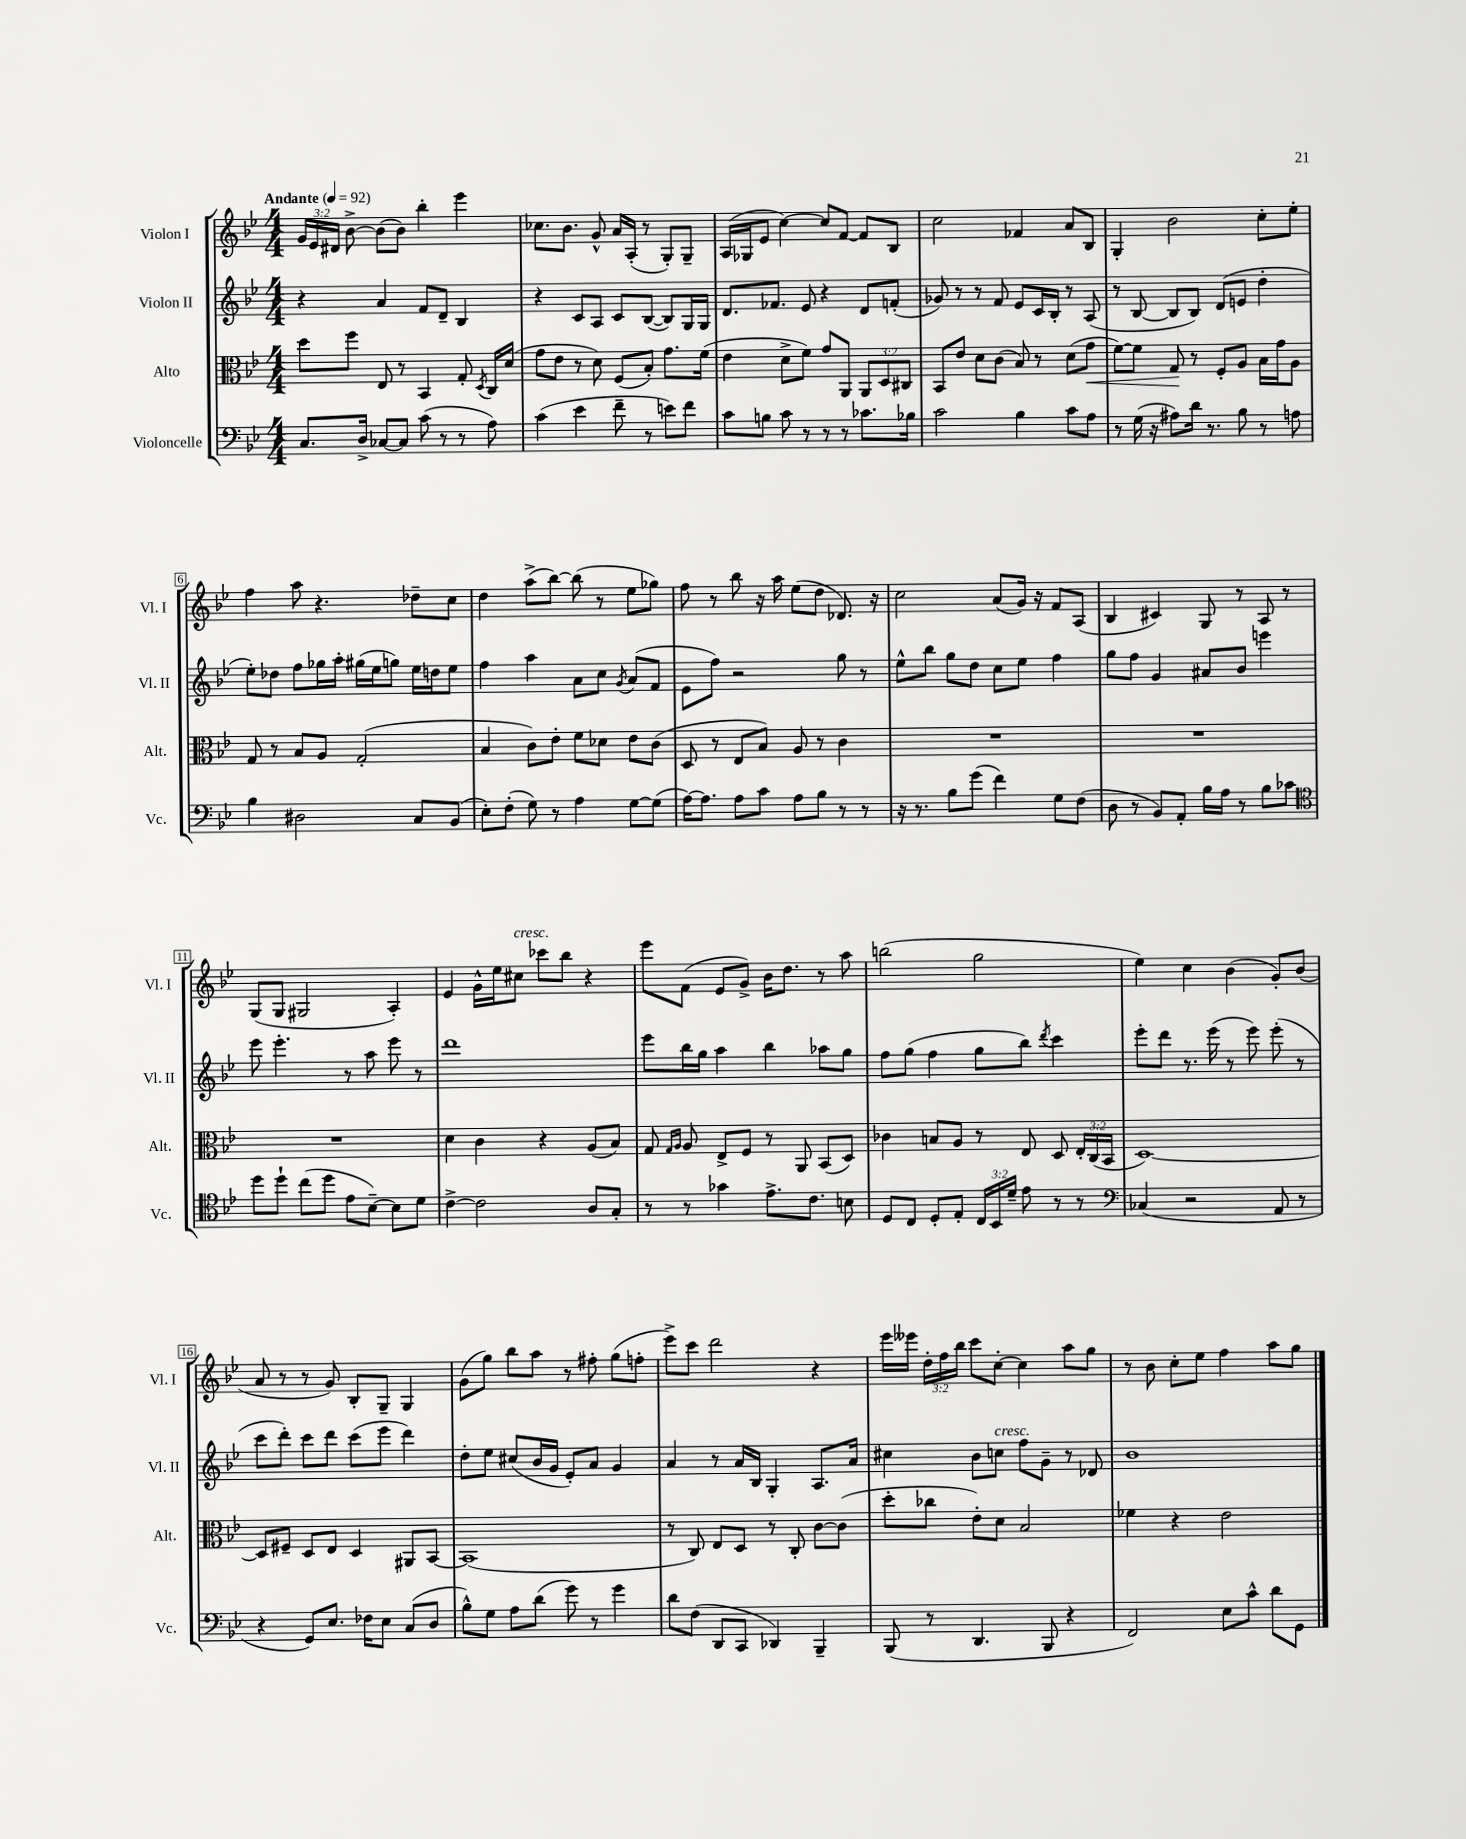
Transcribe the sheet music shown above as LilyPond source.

<<
\new StaffGroup <<
\new Staff = "s0" \with { instrumentName = "Violon I" shortInstrumentName = "Vl. I" } {
    \clef treble \key bes \major \numericTimeSignature \time 4/4 \override Staff.TupletNumber.text = #tuplet-number::calc-fraction-text \tempo "Andante" 4 = 92
    \autoBeamOff \tuplet 3/2 { g'16[ ees'16 dis'16] } bes'8~-> bes'8[( bes'8]) bes''4-. ees'''4 |
    ces''8.[ bes'8.] g'8-^ a'16[ a16]-.( r8 g8[-.) g8]-- |
    a16[( ges16 ees'8] c''4~) c''8[ f'8]~ f'8[ bes8] |
    c''2 fes'4 a'8[ bes8] |
    g4-. bes'2 c''8[-. ees''8]-. |
    f''4 a''8 r4. des''8[-- c''8] |
    d''4 a''8[->( bes''8]~) bes''8( r8 ees''8[ ges''8]) |
    f''8 r8 bes''8 r16 a''16 ees''8[( d''8] des'8.) r16 |
    c''2 a'8[( g'16]) r16 f'8[ a8]( |
    bes4 cis'4) g8 r8 a8 r8 |
    g8[( g8] gis2 a4-.) |
    ees'4 g'16[-^ ees''16 cis''8]^\markup { \italic "cresc." } ces'''8[ bes''8] r4 |
    ees'''8[ f'8]( ees'8[ g'8]->) bes'16[ d''8.] r8 a''8 |
    b''2( g''2 |
    ees''4) c''4 bes'4( g'8[-.) bes'8]( |
    a'8 r8 r8 g'8) bes8[-. g8]-- g4 |
    g'8[( g''8]) bes''8[ a''8] r8 fis''8-. g''8[( f''8]-. |
    ees'''8[->) c'''8] d'''2 r4 |
    ees'''16[ eeses'''16] \tuplet 3/2 { d''16[-. f''16 bes''16] } c'''8[ c''8]~-. c''4 a''8[ g''8] |
    r8 bes'8 c''8[-. ees''8] f''4 a''8[ g''8] \bar "|." |
}
\new Staff = "s1" \with { instrumentName = "Violon II" shortInstrumentName = "Vl. II" } {
    \clef treble \key bes \major \numericTimeSignature \time 4/4
    \autoBeamOff r4 a'4 f'8[ d'8]-- bes4 |
    r4 c'8[ a8] c'8[ bes8]~( bes8[) g16 g16] |
    d'8.[ fes'8.] ees'8 r4 d'8[ f'8]-.( |
    ges'8) r8 r8 f'8 ees'8[ c'16 bes16]-. r8 a8( |
    r8 bes8~ bes8[ bes8]) d'8[( e'8] d''4-. |
    ees''8[-.) des''8] f''8[ ges''16 a''16]-. gis''16[( ees''16 g''8]) ees''16[ d''16 ees''8] |
    f''4 a''4 a'8[ c''8] \acciaccatura { g'8 } a'8[( f'8] |
    ees'8[ f''8]) r2 g''8 r8 |
    ees''8[-^ bes''8] g''8[ d''8] c''8[ ees''8] f''4 |
    g''8[ f''8] g'4 ais'8[ bes'8] e'''4 |
    ees'''8 ees'''4.-. r8 a''8 ees'''8 r8 |
    d'''1 |
    ees'''8[ bes''16 g''16] a''4 bes''4 aes''8[ g''8] |
    f''8[ g''8]( f''4 g''8[ bes''8]) \acciaccatura { d'''8 } c'''4 |
    ees'''8[-. d'''8] r8. ees'''16( r8 ees'''8) ees'''8-.( r8 |
    c'''8[ d'''8]-.) c'''8[ d'''8] c'''8[( ees'''8] d'''4) |
    d''8[-. ees''8] cis''8[( bes'16 g'16] ees'8[-.) a'8] g'4 |
    a'4 r8 a'16[ bes16] g4-. a8.[ a'16] |
    cis''4 bes'8[ c''8]^\markup { \italic "cresc." } f''8[ g'8]-- r8 des'8 |
    bes'1 \bar "|." |
}
\new Staff = "s2" \with { instrumentName = "Alto" shortInstrumentName = "Alt." } {
    \clef alto \key bes \major \numericTimeSignature \time 4/4 \override Staff.TupletNumber.text = #tuplet-number::calc-fraction-text
    \autoBeamOff d''8[ f''8] ees8 r8 bes,4 g8-. \acciaccatura { d8 } c16[ d'16]( |
    g'8[ ees'8] r8 d'8) f8[( bes8]-.) g'8.[ f'16]( |
    ees'4 d'8[-> f'8]) g'8[ a,8] \tuplet 3/2 { a,8[ d8 cis8] } |
    bes,8[ ees'8] d'8[ c'8]( bes8) r8 d'8[( g'8]\< |
    f'8[~) f'8] g8\! r8 f8[-. a8] bes16[ g'16 a8] |
    g8 r8 bes8[ a8] g2-.( |
    bes4 c'8[) ees'8]-. f'8[ des'8] ees'8[ c'8]( |
    d8 r8 ees8[ bes8]) a8 r8 c'4 |
    R1 |
    R1 |
    R1 |
    d'4 c'4 r4 a8[( bes8]) |
    g8 \grace { g16[ a16] } a8 ees8[-> f8] r8 a,8 bes,8[( d8]) |
    ces'4 b8[ a8] r8 ees8 d8 \tuplet 3/2 { ees16[-. c16( bes,16] } |
    d1~) |
    d8[ fis8]-- d8[ ees8] d4 ais,8[ bes,8]~ |
    bes,1( |
    r8 c8) ees8[ d8] r8 c8-. c'8[~ c'8]( |
    d''8[-. ces''8] ees'8[-.) d'8] bes2 |
    fes'4 r4 ees'2 \bar "|." |
}
\new Staff = "s3" \with { instrumentName = "Violoncelle" shortInstrumentName = "Vc." } {
    \clef bass \key bes \major \numericTimeSignature \time 4/4 \override Staff.TupletNumber.text = #tuplet-number::calc-fraction-text
    \autoBeamOff c8.[ d16]-> ces8[~ ces8] c'8( r8 r8 a8) |
    c'4( ees'4 f'8-- r8 e'8[) f'8] |
    c'8[ b8] c'8 r8 r8 r8 ces'8.[ bes16] |
    c'2 bes4 c'8[ a8] |
    r8 g16( r16 ais8[) d'16] r8. bes8 r8 a8 |
    bes4 dis2 c8[ bes,8]( |
    ees8[-.) f8]-.( g8) r8 a4 g8[~ g8]( |
    a16[~) a8.] a8[ c'8] a8[ bes8] r8 r8 |
    r16 r8. bes8[ g'8]( f'4) g8[ f8]( |
    d8 r8 bes,8[) a,8]-. bes16[ a16] r8 bes8[ ces'8] |
    \clef tenor d''8[ d''8]-! c''8[( d''8] ees'8[ bes8]~--) bes8[ d'8] |
    c'4~-> c'2 a8[ g8]-. |
    r8 r8 ges'4 ees'8.[-> c'8.] b8 |
    d8[ c8] d8[-. ees8]-. \tuplet 3/2 { c16[ bes,16 d'16]-- } ees'8 r8 r8 |
    \clef bass ces4( r2 a,8 r8 |
    r4 g,8[) ees8.] fes16[ ees8] c8[( d8] |
    bes8[-^) g8] a8[ d'8]( g'8) r8 g'4 |
    d'8[ f8]( d,8[ c,8] des,4) bes,,4-- |
    bes,,8( r8 d,4. bes,,8 r4 |
    f,2) ees8[ c'8]-^ d'8[ g,8] \bar "|." |
}
>>
>>
\layout { \context { \Score \override BarNumber.stencil = #(make-stencil-boxer 0.1 0.3 ly:text-interface::print) } }
